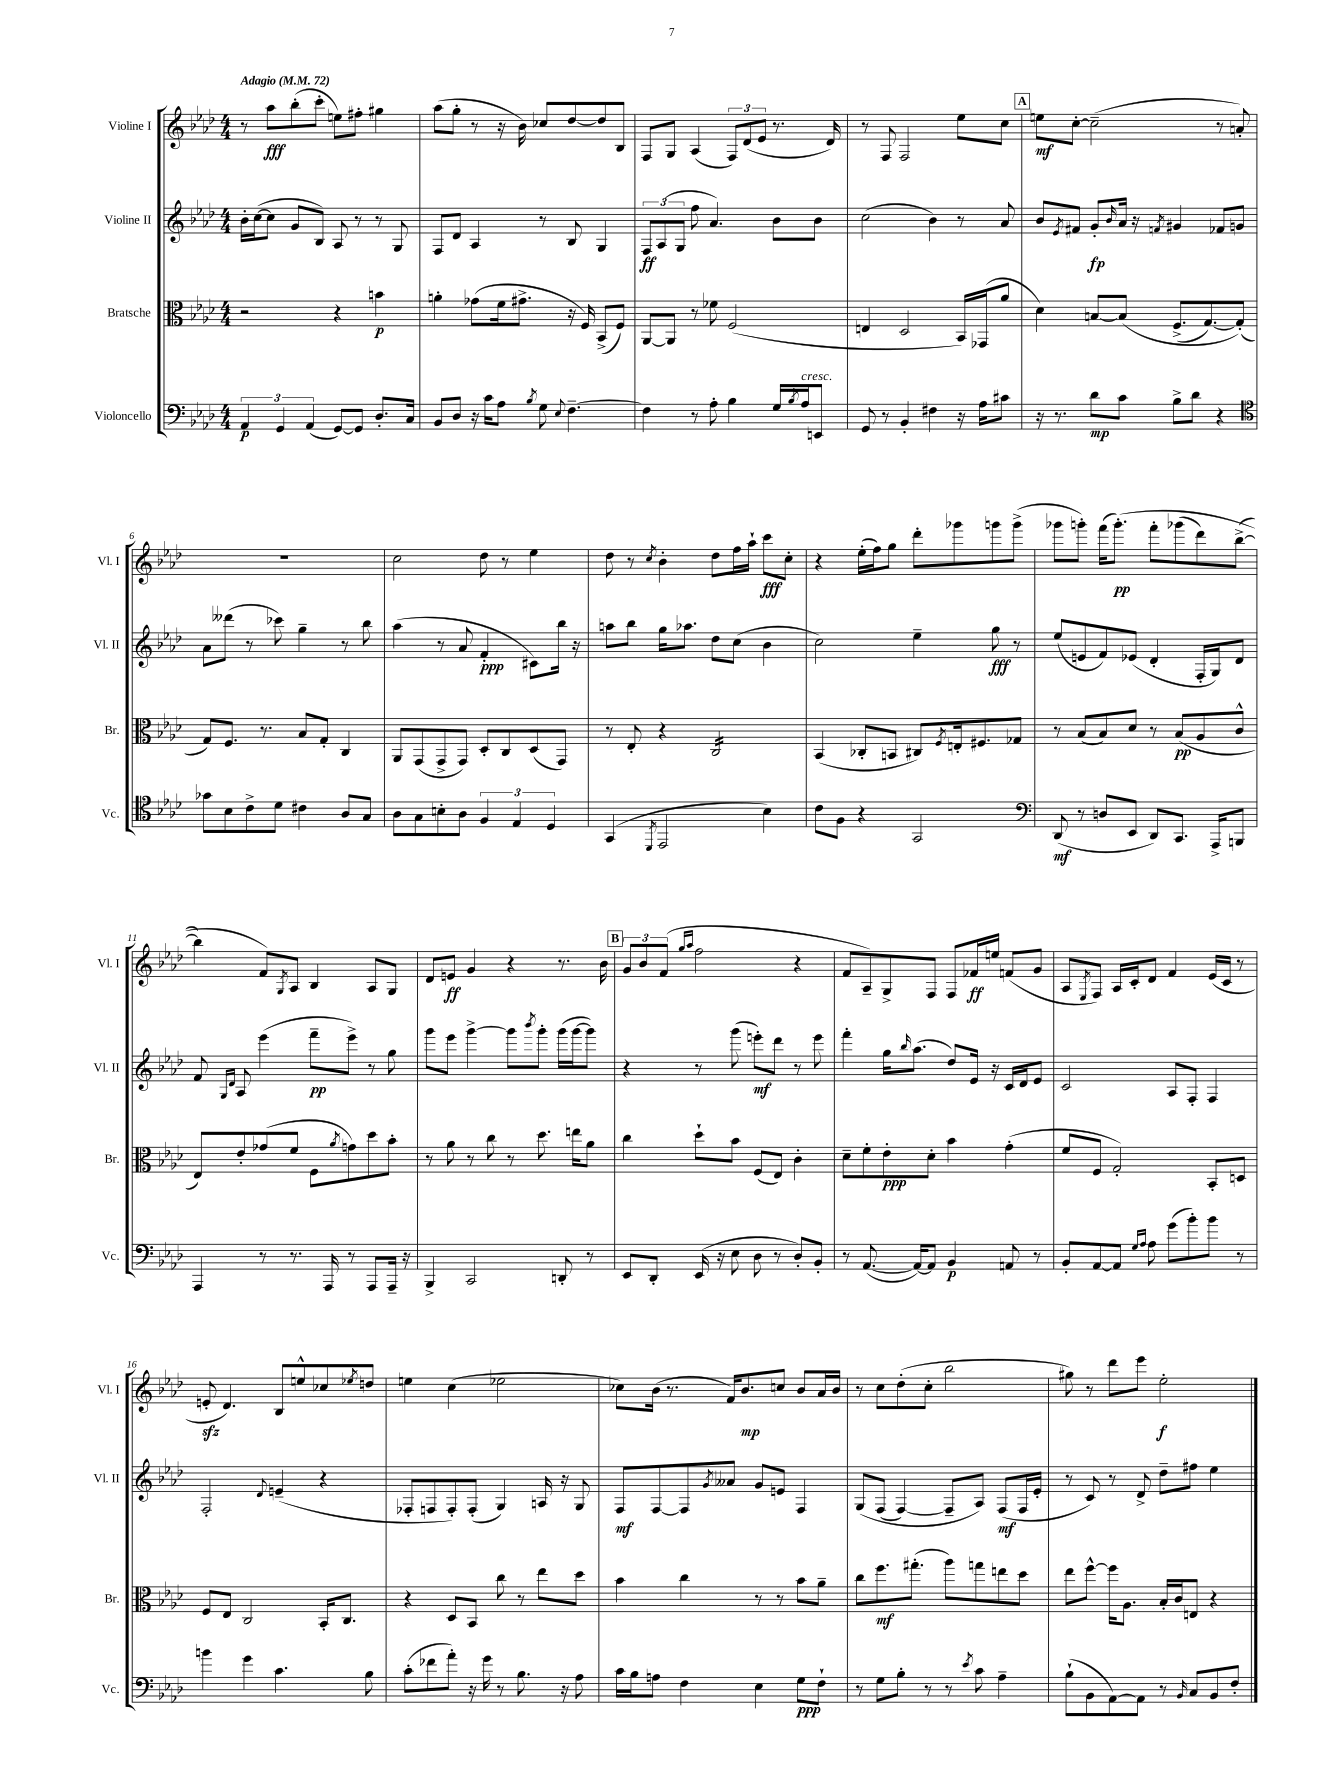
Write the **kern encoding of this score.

**kern	**dynam	**kern	**dynam	**kern	**dynam	**kern	**dynam
*part4	*part4	*part3	*part3	*part2	*part2	*part1	*part1
*staff4	*staff4	*staff3	*staff3	*staff2	*staff2	*staff1	*staff1
*I"Violoncello	*	*I"Bratsche	*	*I"Violine II	*	*I"Violine I	*
*I'Vc.	*	*I'Br.	*	*I'Vl. II	*	*I'Vl. I	*
*clefF4	*	*clefC3	*	*clefG2	*	*clefG2	*
*k[b-e-a-d-]	*	*k[b-e-a-d-]	*	*k[b-e-a-d-]	*	*k[b-e-a-d-]	*
*M4/4	*	*M4/4	*	*M4/4	*	*M4/4	*
*MM72	*	*MM72	*	*MM72	*	*MM72	*
=1	=1	=1	=1	=1	=1	=1	=1
!	!	!	!	!	!	!LO:TX:a:B:t=Adagio	!
6AA-/	p	2r	.	16b-'\LL	.	8r	.
.	.	.	.	([16cc\J	.	.	.
.	.	.	.	8cc\J]	.	8aa-\L	fff
6GG/	.	.	.	.	.	.	.
.	.	.	.	8g/L	.	(8bb-'\	.
(6AA-/	.	.	.	.	.	.	.
.	.	.	.	8B-/J)	.	8ccc'\J	.
[8GG/L)	.	4r	.	8A-/	.	8een\L)	.
8GG/J]	.	.	.	8r	.	8ff#X'\J	.
8.D-'/L	.	4bn\	p	8r	.	4gg#X\	.
.	.	.	.	8G/	.	.	.
16C/Jk	.	.	.	.	.	.	.
=2	=2	=2	=2	=2	=2	=2	=2
8BB-/L	.	4an'\	.	8F/L	.	(8aa-\L	.
8D-/J	.	.	.	8d-/J	.	8gg'\J	.
16r	.	(8g-X\L	.	4A-/	.	8r	.
16c\KL	.	.	.	.	.	.	.
8A-\J	.	16f\k	.	.	.	16r	.
.	.	8.g#X^\J	.	.	.	16b-\)	.
8qB-/	.	.	.	.	.	.	.
8G\	.	.	.	8r	.	8cc-X/L	.
8qqE-/	.	.	.	.	.	.	.
[4.F~\	.	16r	.	8B-/	.	[8dd-/	.
.	.	16F/)	.	.	.	.	.
.	.	(8BB-^/L	.	4G/	.	8dd-/]	.
.	.	8F/J)	.	.	.	8B-/J	.
=3	=3	=3	=3	=3	=3	=3	=3
4F\]	.	[8AA-/L	.	12F/L	ff	8F/L	.
.	.	.	.	(12A-/	.	.	.
.	.	8AA-/J]	.	.	.	8G/J	.
.	.	.	.	12G/J	.	.	.
8r	.	8r	.	8ff\	.	(4A-/	.
8A-'\	.	8f-X\	.	4.a-/)	.	.	.
4B-\	.	(2F/	.	.	.	12F/L)	.
.	.	.	.	.	.	(12d-/	.
.	.	.	.	.	.	12e-/J	.
16G/LL	.	.	.	8b-\L	.	8.r	.
8qB-/	.	.	.	.	.	.	.
!LO:TX:a:i:t=cresc.	!	!	!	!	!	!	!
16A-/J	.	.	.	.	.	.	.
8EEn/J	.	.	.	8b-\J	.	.	.
.	.	.	.	.	.	16d-/)	.
=4	=4	=4	=4	=4	=4	=4	=4
8GG/	.	4En/	.	(2cc\	.	8r	.
8r	.	.	.	.	.	8F/	.
4BB-'/	.	2D-/	.	.	.	2F/	.
4F#X\	.	.	.	4b-\)	.	.	.
16r	.	16BB-/LL)	.	8r	.	8ee-\L	.
16A-\KL	.	(16GG-X/J	.	.	.	.	.
8c#X\J	.	8a-/J	.	8a-/	.	8cc\J	.
!!LO:REH:place=s1:t=A
=5	=5	=5	=5	=5	=5	=5	=5
16r	.	4d-\)	.	8b-/L	.	8een\L	mf
8.r	.	.	.	.	.	.	.
.	.	.	.	8qe-/	.	.	.
.	.	.	.	8f#X/J	.	[8cc'\J	.
8d-\L	mp	[8Bn/L	.	8g'/L	fp	(2cc~\]	.
.	.	.	.	16qqb-/	.	.	.
8c\J	.	(8B/J]	.	16a-/Jk	.	.	.
.	.	.	.	16r	.	.	.
.	.	.	.	8qfn/	.	.	.
8B-^\L	.	(8.F^/L	.	4g#X/	.	.	.
8d-\J	.	.	.	.	.	.	.
.	.	[8.G/)	.	.	.	.	.
4r	.	.	.	8f-X/L	.	8r	.
.	.	(8G'/J])	.	8gn/J	.	8an'/)	.
!!LO:LB:g=z
=6	=6	=6	=6	=6	=6	=6	=6
*clefC4	*	*	*	*	*	*	*
8g-X\L	.	8G/L)	.	8a-\L	.	1r	.
8B-\	.	8.F/J	.	(8ddd--X\J	.	.	.
8c^\	.	.	.	8r	.	.	.
.	.	8.r	.	.	.	.	.
8d-\J	.	.	.	8ccc-X\)	.	.	.
4c#X\	.	8B-/L	.	4gg~\	.	.	.
.	.	8G'/J	.	.	.	.	.
8A-/L	.	4C/	.	8r	.	.	.
8G/J	.	.	.	8bb-\	.	.	.
=7	=7	=7	=7	=7	=7	=7	=7
8A-\L	.	8AA-/L	.	(4aa-\	.	2cc\	.
8G\	.	(8GG/	.	.	.	.	.
8Bn'\	.	8GG^/	.	8r	.	.	.
8A-\J	.	8GG/J)	.	8a-/	.	.	.
6F/	.	8D-'/L	.	4f'/	ppp	8dd-\	.
.	.	8C/	.	.	.	8r	.
6E-/	.	.	.	.	.	.	.
.	.	(8D-/	.	8c#X\L)	.	4ee-\	.
6D-/	.	.	.	.	.	.	.
.	.	8GG/J)	.	16bb-\Jk	.	.	.
.	.	.	.	16r	.	.	.
=8	=8	=8	=8	=8	=8	=8	=8
(4GG/	.	8r	.	8aan\L	.	8dd-\	.
.	.	8E-'/	.	8bb-\J	.	8r	.
8qDD-/	.	.	.	.	.	8qcc/	.
2EE-/	.	4r	.	16gg\KL	.	4b-'\	.
.	.	.	.	8.aa-X\J	.	.	.
*	*	*tremolo	*	*	*	*	*
.	.	16C/LL	.	8dd-\L	.	8dd-\L	.
.	.	16C/	.	.	.	.	.
.	.	16C/	.	(8cc\J	.	16ff\L	.
.	.	16C/	.	.	.	16aa-`\JJ	.
4B-\)	.	16C/	.	4b-\	.	8ccc\L	fff
.	.	16C/	.	.	.	.	.
.	.	16C/	.	.	.	8cc'\J	.
.	.	16C/JJ	.	.	.	.	.
*	*	*Xtremolo	*	*	*	*	*
=9	=9	=9	=9	=9	=9	=9	=9
8c\L	.	(4BB-/	.	2cc\)	.	4r	.
8F\J	.	.	.	.	.	.	.
4r	.	8C-X'/L	.	.	.	(16ee-'\LL	.
.	.	.	.	.	.	16ff\J)	.
.	.	8BBn/J	.	.	.	8gg\J	.
2GG/	.	8C#X/L)	.	4ee-~\	.	8ddd-'\L	.
.	.	8qF/	.	.	.	.	.
.	.	16En'/k	.	.	.	8ggg-X\	.
.	.	8.F#X/	.	.	.	.	.
.	.	.	.	8gg\	fff	8gggn\	.
.	.	8G-X/J	.	8r	.	(8ggg^\J	.
=10	=10	=10	=10	=10	=10	=10	=10
*clefF4	*	*	*	*	*	*	*
(8DD-/	mf	8r	.	(8ee-/L	.	8ggg-X\L	.
8r	.	(8B-/L	.	8en/	.	8gggn'\J)	.
8Dn/L	.	8B-/)	.	8f/)	.	(16fff\KL	.
.	.	.	.	.	.	(8.ggg'\J)	pp
8EE-/J	.	8d-/J	.	(8e-X/J	.	.	.
8DD-/L)	.	8r	.	4d-'/	.	8fff'\L	.
8.CC/J	.	(8B-/L	pp	.	.	(8ggg-X\	.
.	.	8A-/	.	16F'/LL	.	8ddd-\)	.
16AAA-^/KL	.	.	.	16G/J)	.	.	.
8BBBn/J	.	8c^^/J	.	8d-/J	.	([8bb-^\J	.
!!LO:LB:g=z
=11	=11	=11	=11	=11	=11	=11	=11
4AAA-/	.	8E-/L)	.	8f/	.	4bb-\])	.
.	.	.	.	16qqG/LL	.	.	.
.	.	.	.	16qqd-/JJ	.	.	.
.	.	8e-'/	.	8A-/	.	.	.
8r	.	(8g-X/	.	(4eee-\	.	8f/L)	.
.	.	.	.	.	.	8qG/	.
8.r	.	8f/J	.	.	.	8A-/J	.
.	.	8F\L	.	8fff~\L	pp	4B-/	.
16AAA-/	.	.	.	.	.	.	.
.	.	8qa-/	.	.	.	.	.
8r	.	8gn\)	.	8eee-^\J)	.	.	.
8AAA-/L	.	8dd-\	.	8r	.	8A-/L	.
16AAA-~/Jk	.	8b-'\J	.	8gg\	.	8G/J	.
16r	.	.	.	.	.	.	.
=12	=12	=12	=12	=12	=12	=12	=12
4BBB-^/	.	8r	.	8ggg\L	.	8d-/L	.
.	.	8a-\	.	8eee-\J	.	8en/J	ff
2CC/	.	8r	.	[4ggg^\	.	4g/	.
.	.	8cc\	.	.	.	.	.
.	.	8r	.	8ggg\L]	.	4r	.
.	.	.	.	8qbbb-/	.	.	.
.	.	8.dd-\	.	8ggg'\J	.	.	.
8DDn'/	.	.	.	(16ggg\LL	.	8.r	.
.	.	16een\KL	.	[16ggg\J	.	.	.
8r	.	8a-\J	.	8ggg\J])	.	.	.
.	.	.	.	.	.	16b-\	.
!!LO:REH:place=s1:t=B
=13	=13	=13	=13	=13	=13	=13	=13
8EE-/L	.	4cc\	.	4r	.	12g/L	.
.	.	.	.	.	.	12b-/	.
8DD-'/J	.	.	.	.	.	.	.
.	.	.	.	.	.	(12f/J	.
.	.	.	.	.	.	16qqgg/LL	.
.	.	.	.	.	.	16qqaa-/JJ	.
(16EE-/	.	8dd-`\L	.	8r	.	2ff\	.
16r	.	.	.	.	.	.	.
8E-\	.	8b-\J	.	(8ggg\	.	.	.
8D-\	.	(8F/L	.	8eeen'\L)	mf	.	.
8r	.	8E-/J)	.	8ddd-\J	.	.	.
8D-'/L)	.	4c'\	.	8r	.	4r	.
8BB-'/J	.	.	.	8eee\	.	.	.
=14	=14	=14	=14	=14	=14	=14	=14
8r	.	8d-~\L	.	4fff'\	.	8f/L	.
([8.AA-/	.	8f'\	.	.	.	8A-~/)	.
.	.	8e-'\	ppp	16gg\KL	.	8G^/	.
.	.	.	.	16qqbb-/	.	.	.
16AA-/KL_)	.	.	.	(8.aa-\J	.	.	.
8AA-/J]	.	8d-'\J	.	.	.	8F/J	.
4BB-/	p	4b-\	.	8dd-/L)	.	8F/L	.
.	.	.	.	16e-/Jk	.	16f-X/L	ff
.	.	.	.	16r	.	16een/JJ	.
8AAn/	.	(4g'\	.	16c/LL	.	(8fn/L	.
.	.	.	.	16d-/J	.	.	.
8r	.	.	.	8e-/J	.	8g/J	.
=15	=15	=15	=15	=15	=15	=15	=15
8BB-'/L	.	8f/L	.	2c/	.	8A-/L	.
.	.	.	.	.	.	8qE-/	.
[8AA-/	.	8F/J	.	.	.	8F/J)	.
8AA-/J]	.	2G'/)	.	.	.	16A-/LL	.
.	.	.	.	.	.	16c'/J	.
16qqG/LL	.	.	.	.	.	.	.
16qqA-/JJ	.	.	.	.	.	.	.
8A-\	.	.	.	.	.	8d-/J	.
(8g\L	.	.	.	8A-/L	.	4f/	.
8b-'\)	.	.	.	8F'/J	.	.	.
8b-\J	.	8BB-'/L	.	4F/	.	(16e-/LL	.
.	.	.	.	.	.	16c/JJ	.
8r	.	8Dn/J	.	.	.	8r	.
!!LO:LB:g=z
=16	=16	=16	=16	=16	=16	=16	=16
4bn\	.	8F/L	.	2F'/	.	8enzz'/	.
.	.	8E-/J	.	.	.	4.d-/)	.
4g\	.	2C/	.	.	.	.	.
.	.	.	.	8qqd-/	.	.	.
4.c\	.	.	.	(4en~/	.	8B-/L	.
.	.	.	.	.	.	8een^^/	.
.	.	16BB-'/KL	.	4r	.	8cc-X/	.
.	.	8.C/J	.	.	.	.	.
.	.	.	.	.	.	8qee-X/	.
8B-\	.	.	.	.	.	8ddn/J	.
=17	=17	=17	=17	=17	=17	=17	=17
(8c'\L	.	4r	.	8F-X'/L	.	4een\	.
8f-X\	.	.	.	8Fn/	.	.	.
8a-'\J)	.	8D-/L	.	8F'/)	.	(4cc\	.
16r	.	8BB-/J	.	(8F'/J	.	.	.
16g\	.	.	.	.	.	.	.
8r	.	8cc\	.	4G/)	.	2ee-X\	.
8.B-\	.	8r	.	.	.	.	.
.	.	8ee-\L	.	16An/	.	.	.
16r	.	.	.	16r	.	.	.
8A-\	.	8dd-\J	.	8G/	.	.	.
=18	=18	=18	=18	=18	=18	=18	=18
16c\LL	.	4b-\	.	8F/L	mf	8cc-X\L)	.
16B-\J	.	.	.	.	.	.	.
8An\J	.	.	.	[8F/	.	(16b-\Jk	.
.	.	.	.	.	.	8.r	.
4F\	.	4cc\	.	8F/]	.	.	.
.	.	.	.	8qg/	.	.	.
.	.	.	.	8a--X/J	.	16f/KL)	.
.	.	.	.	.	.	8.b-/	mp
4E-\	.	8r	.	8g/L	.	.	.
.	.	8r	.	8en/J	.	8ccn/J	.
8G\L	ppp	8b-\L	.	4F/	.	8b-/L	.
8F`\J	.	8a-~\J	.	.	.	16a-/L	.
.	.	.	.	.	.	16b-/JJ	.
=19	=19	=19	=19	=19	=19	=19	=19
8r	.	8cc\L	.	(8G/L	.	8r	.
8G\L	.	8.ff\	mf	(8F/J	.	8cc\L	.
8B-'\J	.	.	.	[4F/)	.	(8dd-'\	.
.	.	(8.gg#X'\J	.	.	.	.	.
8r	.	.	.	.	.	8cc'\J	.
8r	.	8aa-\L)	.	8F~/L]	.	2bb-\	.
8qe-/	.	.	.	.	.	.	.
8c\	.	8ggn\	.	8A-/J)	.	.	.
4A-~\	.	8een\	.	(8F/L	mf	.	.
.	.	8dd-\J	.	16F/L	.	.	.
.	.	.	.	16e-'/JJ	.	.	.
=20	=20	=20	=20	=20	=20	=20	=20
(8B-`\L	.	8ee-\L	.	8r	.	8gg#X\)	.
8BB-\	.	[8ff^^\J	.	8c/)	.	8r	.
[8AA-\)	.	16ff\KL]	.	8r	.	8ddd-\L	.
.	.	8.A-\J	.	.	.	.	.
8AA-\J]	.	.	.	8d-^/	.	8eee-\J	.
8r	.	16B-'/LL	.	8dd-~\L	.	2ee-'\	f
.	.	16c/J	.	.	.	.	.
16qqBB-/	.	.	.	.	.	.	.
8C/L	.	8En/J	.	8ff#X\J	.	.	.
8BB-/	.	4r	.	4ee-\	.	.	.
8F'/J	.	.	.	.	.	.	.
==	==	==	==	==	==	==	==
*-	*-	*-	*-	*-	*-	*-	*-
